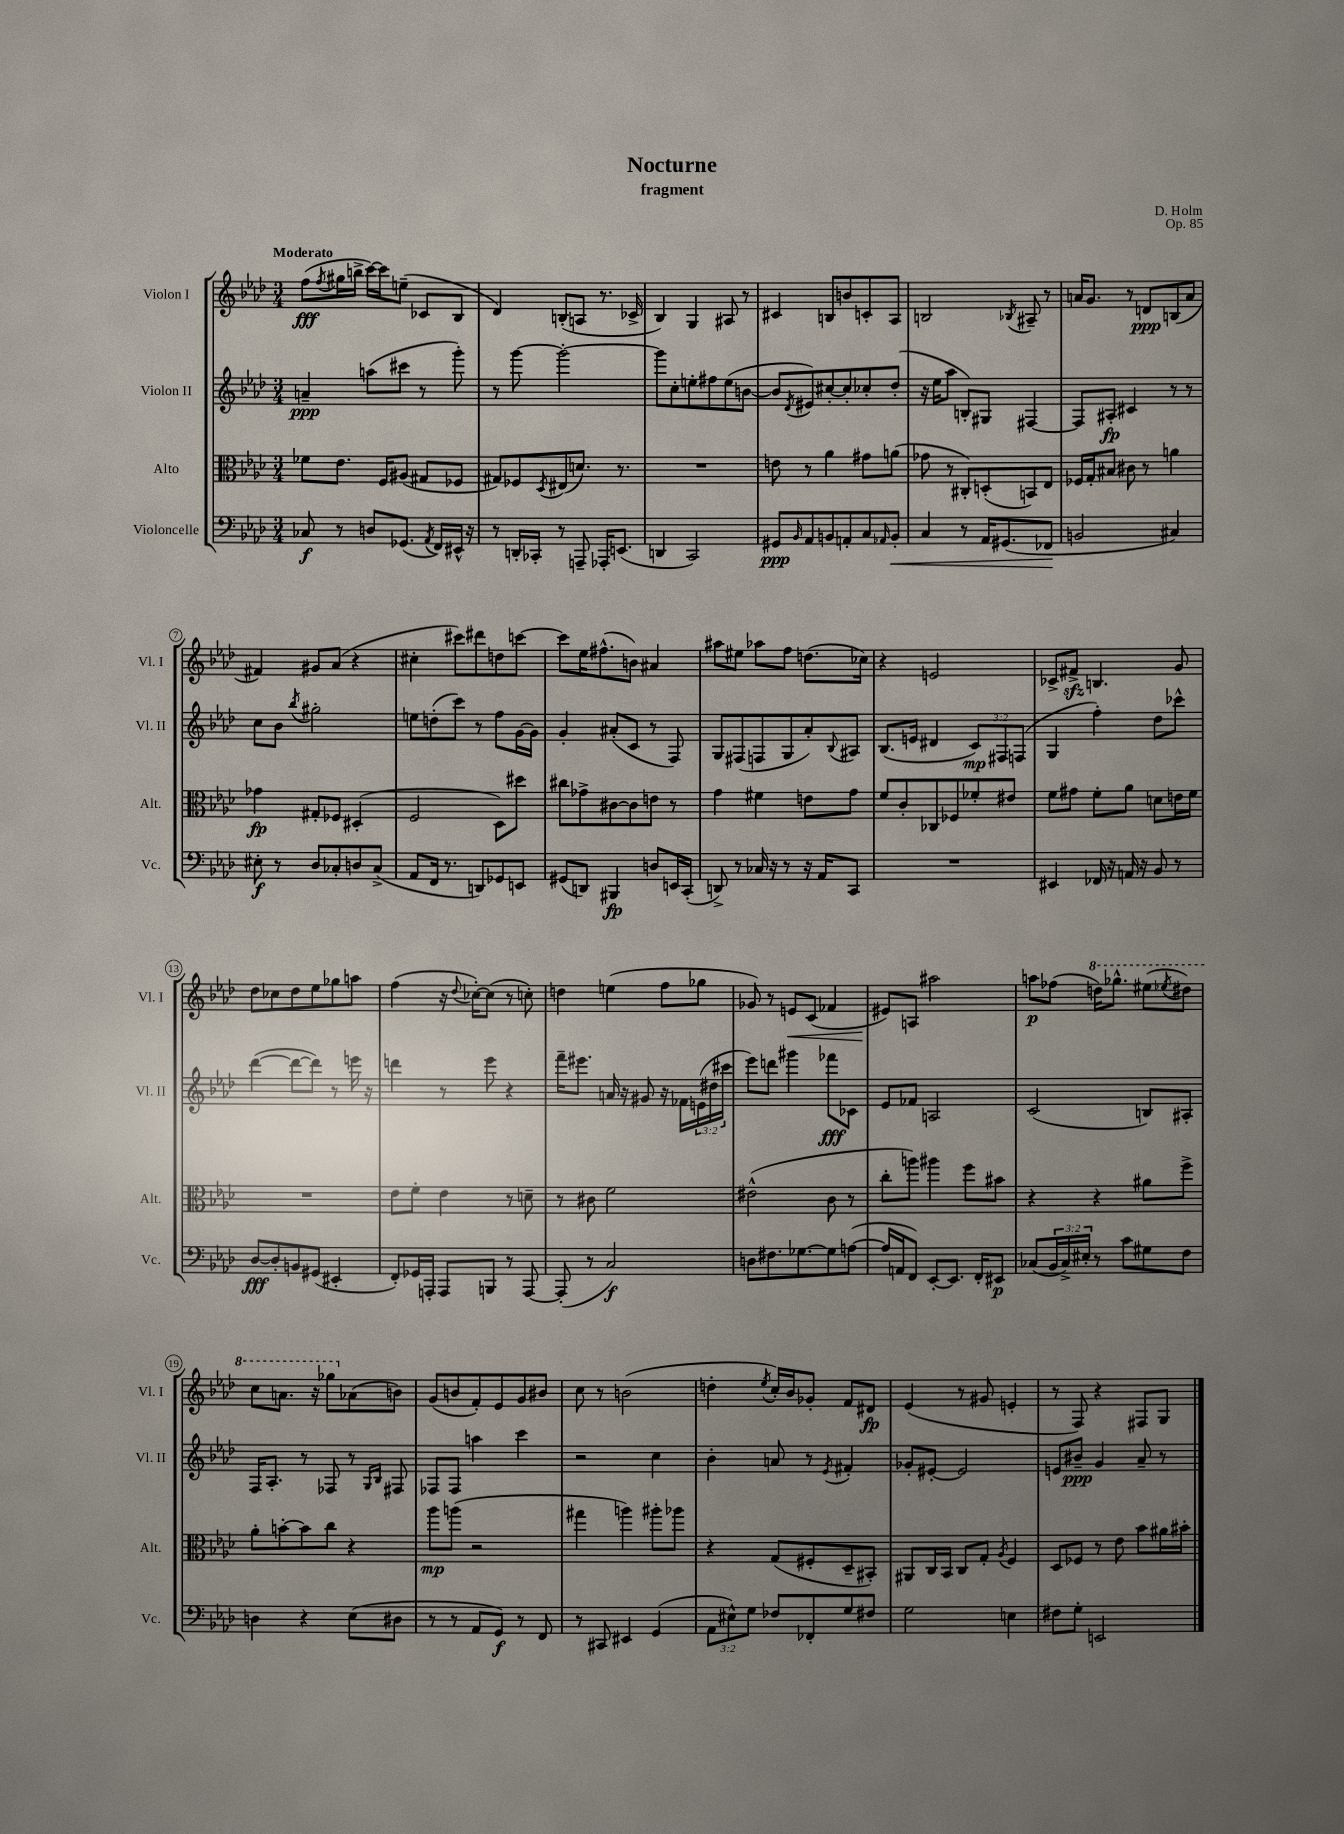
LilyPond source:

\header { title = "Nocturne" composer = "D. Holm" subtitle = "fragment" opus = "Op. 85" }
<<
\new StaffGroup <<
\new Staff = "s0" \with { instrumentName = "Violon I" shortInstrumentName = "Vl. I" } {
    \clef treble \key aes \major \numericTimeSignature \time 3/4 \tempo "Moderato"
    f''8\fff( \acciaccatura { f''8 } gis''16 b''16-> c'''16~) c'''16 e''8--( ces'8 bes8 |
    des'4) b8-.( a8 r8. ces'16-> |
    bes4) g4 ais8 r8 |
    cis'4 b8 b'8 c'8-. aes8 |
    b2 \acciaccatura { bes8 } ais8-- r8 |
    a'16 g'8. r8 d'8\ppp b8( a'8 |
    fis'4) gis'8 aes'8( r4 |
    cis''4-. cis'''8) dis'''8 d''8 c'''8~ |
    c'''8 ees''16 fis''8.-^( b'8) ais'4 |
    ais''8 eis''8 aes''8 f''8 d''8.( ces''16) |
    r4 e'2 |
    ces'8-> fis'8->\sfz b4. g'8 |
    des''8 ces''8 des''8 ees''8 ges''8 a''8 |
    f''4( r16 \appoggiatura { des''8 } ces''16~-.) ces''8( r8 c''8-.) |
    d''4 e''4( f''8 ges''8 |
    ges'8) r8 e'8\< c'8( fes'4 |
    eis'8\!) a8 ais''2 |
    a''8\p fes''8( \ottava #1 d'''16) ges'''8.-^ eis'''8( \acciaccatura { ees'''8 } dis'''8) |
    c'''8 a''8. r16 ges'''8 \ottava #0 aes'!8( b'8) |
    g'8( b'8 f'8-.) ees'8 g'8 bis'8 |
    c''8 r8 b'2( |
    d''4-. \acciaccatura { ees''8 } c''16-.) bes'16 ges'8-. f'8 dis'8\fp |
    ees'4( r8 gis'8 e'4-. |
    r8 f8) r4 fis8 g8 \bar "|." |
}
\new Staff = "s1" \with { instrumentName = "Violon II" shortInstrumentName = "Vl. II" } {
    \clef treble \key aes \major \numericTimeSignature \time 3/4 \override Staff.TupletNumber.text = #tuplet-number::calc-fraction-text
    a'4--\ppp a''8( cis'''8 r8 g'''8-.) |
    r8 g'''8~ g'''2~-. |
    g'''8 c''8-. e''8-. fis''8 e''8( b'8~ |
    b'8 \acciaccatura { des'8 } eis'8) cis''8~-. cis''8-. ces''8-. des''8-.( |
    r16 ees''16 aes''8 b8-.) gis8 fis4~ |
    fis8 ais8-.\fp cis'4 r8 r8 |
    c''8 bes'8 \acciaccatura { bes''8 } gis''2-. |
    e''8 d''8-.( c'''8) r8 f''8 g'16~ g'16 |
    g'4-. ais'8-.( c'8 r8 f8) |
    g8 fis8( f8 g8 aes'8-.) \appoggiatura { bes8 } ais8 |
    bes8.( e'16 dis'4 \tuplet 3/2 { c'8\mp) fis8 f8( } |
    g4 f''4-.) des''8 ces'''8-^ |
    des'''4~( des'''8~ des'''8) r8 e'''16 r16 |
    d'''4 r8 ees'''8 r4 |
    f'''16-- eis'''8. a'16 r16 gis'8 r16 fes'16 \tuplet 3/2 { e'16( dis''16 cis'''16 } |
    ees'''8) d'''8 gis'''4 fes'''8\fff ces'8 |
    ees'8 fes'8 a2 |
    c'2( b8) ais8-. |
    f16 aes8.-. r8 fes8 r8 \grace { g16 bes16 } fis8 |
    fes8 fes8 a''4 c'''4 |
    r2 c''4 |
    bes'4-. a'8 r8 \acciaccatura { ees'8 } fis'4-. |
    ges'8-. eis'8~-. eis'2 |
    e'8 bis'8--\ppp g'4 aes'8-- r8 \bar "|." |
}
\new Staff = "s2" \with { instrumentName = "Alto" shortInstrumentName = "Alt." } {
    \clef alto \key aes \major \numericTimeSignature \time 3/4
    fes'8 ees'8. f16 ais8( gis8 fes8 |
    gis8) fes8 \acciaccatura { des8 } eis8( d'8.) r8. |
    R2. |
    e'8 r8 aes'4 gis'8 a'8( |
    ges'8 r8 cis8-.) d8-.( b,8) ees8 |
    fes16 g16-. bis8 cis'8 r8 a'4 |
    ges'4\fp gis8-. fes8 dis4-.( |
    f2 des8) dis''8 |
    cis''8 ges'8-> cis'8~ cis'8 e'8 r8 |
    g'4 fis'4 e'8 g'8 |
    f'8 c'8-. ces8 fes8 fes'8-. eis'8 |
    f'8 gis'8 f'8-. aes'8 d'8 e'16 f'16 |
    R2. |
    ees'8 f'8-. ees'4 r8 d'8-- |
    r8 cis'8 f'2 |
    eis'2-^( c'8 r8 |
    c''8-. a''8) ais''4 f''8 bis'8 |
    r4 r4 ais'8 f''8-> |
    aes'8-. b'8~-. b'8 c''8 r4 |
    aes''8\mp a''8( r2 |
    gis''4 a''4) ais''8-. aes''8 |
    r4 g8( fis8-. des8-- bis,8-.) |
    ais,8 c16 bes,16 c8 g8-. \acciaccatura { aes8 } f4 |
    des8 fes8 r8 ees'8 bes'8 ais'16 bis'16-. \bar "|." |
}
\new Staff = "s3" \with { instrumentName = "Violoncelle" shortInstrumentName = "Vc." } {
    \clef bass \key aes \major \numericTimeSignature \time 3/4 \override Staff.TupletNumber.text = #tuplet-number::calc-fraction-text
    ces8\f r8 d8 ges,8.( \acciaccatura { aes,8 } f,16) eis,16-^ r16 |
    r8 d,16-. ces,16-. r8 a,,8-- aes,,16-. e,8.( |
    d,4 c,2) |
    gis,8\ppp \grace { bes,16 } aes,8 b,8 a,8-. c8 \grace { aes,16 } b,8-.\< |
    c4 r8 aes,16 gis,8.( fes,8\! |
    b,2 cis4) |
    eis8-.\f r8 des8 ces8-. d8 ces8->( |
    aes,8 f,16 r8. d,8) ges,8 e,8 |
    gis,8( d,8) bis,,4\fp d8 e,16 c,16-.( |
    d,8->) r8 ces16 r16 r8 r16 aes,16 c,8 |
    R2. |
    eis,4 fes,16 r16 a,16 r16 bes,8 r8 |
    des8~\fff des8-. b,8 gis,8( eis,4-. |
    f,8-.) ges,16 a,,16-. a,,8 b,,8 r8 a,,8~ |
    a,,8-.( r8 c2\f) |
    d8 fis8. ges8.~ ges8 a8~( |
    a16 a,16 f,8) ees,8~-. ees,8. f,16-. eis,8\p |
    ces8( \tuplet 3/2 { bes,16 ces16->) eis16-. } r8 c'8 gis8 f8 |
    d4 r4 ees8( dis8 |
    r8 r8 aes,8 g,8\f) r8 f,8 |
    r8 cis,8 eis,4 g,4( |
    \tuplet 3/2 { aes,8 eis8-^) g8 } fes8 fes,8-. g8 fis8 |
    g2 e4 |
    fis8 g8-. e,2 \bar "|." |
}
>>
>>
\layout { \context { \Score \override BarNumber.stencil = #(make-stencil-circler 0.1 0.3 ly:text-interface::print) } }
